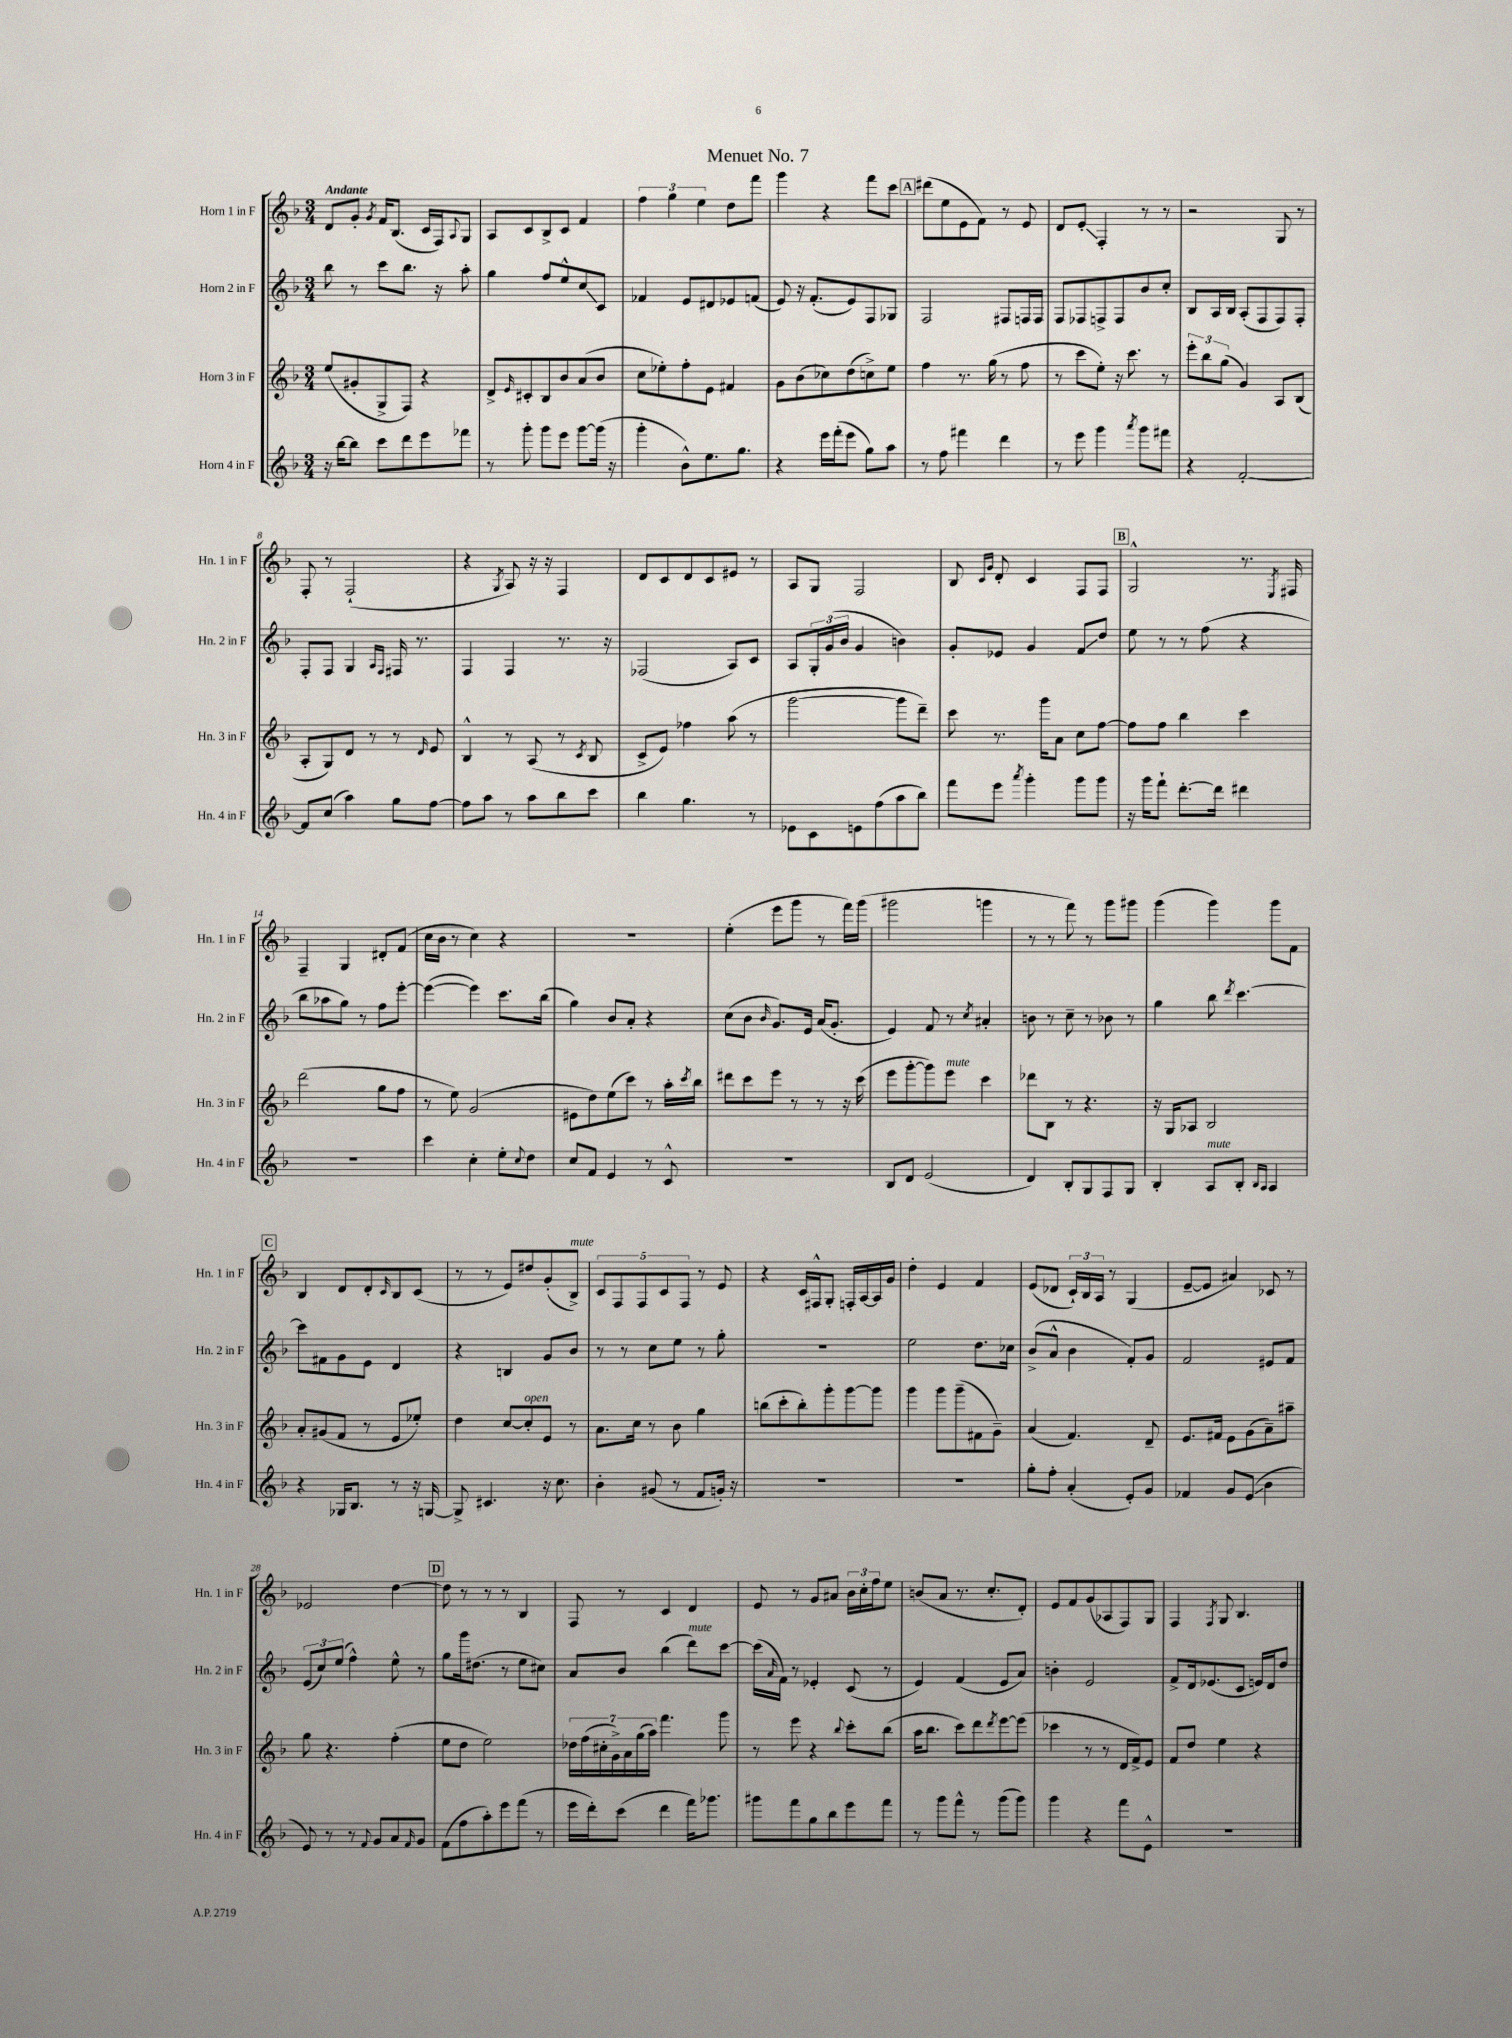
\header { title = "Menuet No. 7" }
<<
\new StaffGroup <<
\new Staff = "s0" \with { instrumentName = "Horn 1 in F" shortInstrumentName = "Hn. 1 in F" } {
    \clef treble \key f \major \numericTimeSignature \time 3/4 \tempo "Andante"
    d'8 g'8-. \acciaccatura { g'8 } f'16 bes8.( c'16 f16) \appoggiatura { a8 } g8 |
    a8 c'8 bes8-> c'8 f'4 |
    \tuplet 3/2 { f''4 g''4 e''4 } d''8 f'''8 |
    g'''4 r4 f'''8 c'''8 |
    \mark \markup { \box "A" } dis'''8( e''8 e'8 f'8) r8 e'8 |
    d'8 e'8-.\glissando f4-. r8 r8 |
    r2 g8 r8 |
    f8-. r8 f2-!( |
    r4 \acciaccatura { g8 } a8) r16 r16 f4 |
    d'8 c'8 d'8 c'8 eis'8 r8 |
    a8 g8 f2 |
    bes8 \grace { c'16 g'16 } d'8-. c'4 f8 f8 |
    \mark \markup { \box "B" } g2-^ r8. \acciaccatura { e8 } fis16 |
    f4-- g4 dis'8-. f'8( |
    c''16 bes'16 r8 c''4) r4 |
    R2. |
    e''4-.( e'''8 g'''8 r8 f'''16) g'''16( |
    gis'''2 g'''4 |
    r8 r8 f'''8) r8 g'''8 gis'''8 |
    g'''4( g'''4) g'''8 f'8 |
    \mark \markup { \box "C" } bes4 d'8 d'8-. \grace { c'16 } bes8 c'8( |
    r8 r8 e'8) dis''8 g'8-.( bes8->^\markup { \italic "mute" }) |
    \tuplet 5/4 { c'8 f8 f8 c'8 f8 } r8 e'8 |
    r4 c'16 fis16-^ g8-. f16-. a16~ a16 g'16 |
    d''4-. e'4 f'4 |
    e'8( des'8 \tuplet 3/2 { c'16-!) bes16 a16 } r8 g4( |
    e'8~-- e'8 ais'4) ces'8 r8 |
    ees'2 d''4~ |
    \mark \markup { \box "D" } d''8 r8 r8 r8 bes4 |
    f8 r8 c'4 d'4 |
    e'8 r8 g'8 ais'8 \tuplet 3/2 { bes'16 c''16-. f''16 } e''8 |
    b'8( a'8 r8. c''8.-. d'8-.) |
    e'8 f'8 g'8( aes8 f8) g8 |
    f4 \acciaccatura { f8 } g8 bes4. \bar "|." |
}
\new Staff = "s1" \with { instrumentName = "Horn 2 in F" shortInstrumentName = "Hn. 2 in F" } {
    \clef treble \key f \major \numericTimeSignature \time 3/4
    bes''8 r8 c'''8 bes''8. r16 a''8-. |
    g''4 f''8 e''8-^ c''8\glissando c'8 |
    fes'4 e'8 dis'8 ees'8 f'8( |
    e'8) r16 f'8.-.( e'8) f8 ges8 |
    \mark \markup { \box "A" } f2 fis8 f16 f16 |
    f8 fes8 f8-> f8 bes'8 c''8-. |
    bes8 a16 bes16 a8-.( f8 f8) f8-. |
    f8-. f8 g4 \grace { a16 f16 } fis16 r8. |
    f4 f4 r8. r16 |
    fes2( a8) c'8 |
    a8 \tuplet 3/2 { g16-. g'16( bes'16 } g'4 b'4) |
    g'8-. ees'8 g'4 f'8\glissando d''8 |
    \mark \markup { \box "B" } e''8 r8 r8 f''8( r4 |
    bes''8 aes''8 g''8) r8 f''8 e'''8~-. |
    e'''4~( e'''4) c'''8. bes''16( |
    g''4) bes'8 a'8-. r4 |
    c''8( bes'8 \grace { bes'16 } g'8.) e'16 a'16( g'8.-. |
    e'4) f'8 r8 \acciaccatura { c''8 } ais'4-. |
    b'8 r8 c''8-- r8 bes'8 r8 |
    g''4 bes''8 \acciaccatura { d'''8 } c'''4.~ |
    \mark \markup { \box "C" } c'''8 fis'8 g'8 e'8 d'4 |
    r4 b4 g'8 bes'8 |
    r8 r8 c''8 e''8 r8 g''8-. |
    R2. |
    e''2 d''8. ces''16 |
    bes'8->( a'8-^ bes'4 f'8-.) g'8 |
    f'2 eis'8 f'8 |
    \tuplet 3/2 { e'8( c''8) e''8( } f''4-^) e''8-^ r8 |
    \mark \markup { \box "D" } g''8 g'''16 dis''8.( r8 e''8 cis''8) |
    a'8 bes'8 bes''4( d'''8^\markup { \italic "mute" }) c'''8~ |
    c'''16( \grace { a'16 } f'16) r8 ees'4-. c'8( r8 |
    e'4) f'4( e'8 a'8) |
    b'4-. e'2 |
    f'8-> d'16 ees'8.( c'8 e'16) d'16 d''8 \bar "|." |
}
\new Staff = "s2" \with { instrumentName = "Horn 3 in F" shortInstrumentName = "Hn. 3 in F" } {
    \clef treble \key f \major \numericTimeSignature \time 3/4
    e''8( gis'8-. g8-> f8) r4 |
    d'8-> \grace { e'16 } cis'8-. bes8 bes'8 a'8( bes'8 |
    c''8 ees''8-.) f''8-. e'8 fis'4 |
    g'8 bes'8( ces''8) d''8( c''8->) e''8 |
    \mark \markup { \box "A" } f''4 r8. g''16( r8 f''8 |
    r8 c'''8 e''8-.) r16 c'''8. r8 |
    \tuplet 3/2 { e'''8-. bes''8 g''8( } g'4) a8 bes8( |
    a8-. g8) d'8 r8 r8 \grace { d'16 } e'8 |
    bes4-^ r8 a8( r8 \acciaccatura { c'8 } bes8 |
    c'8-> e'8) fes''4 a''8( r8 |
    g'''2~ g'''8 d'''8--) |
    c'''8 r8. g'''16 a'8 c''8 f''8~ |
    \mark \markup { \box "B" } f''8 f''8 bes''4 c'''4 |
    d'''2( g''8 f''8 |
    r8 e''8) g'2( |
    eis'8 d''8) e''8( c'''8) r8 a''16-. \acciaccatura { c'''8 } bes''16 |
    dis'''8 c'''8 e'''8 r8 r8 r16 c'''16( |
    e'''8 g'''8~-. g'''8) e'''8^\markup { \italic "mute" } c'''4 |
    des'''8 bes8 r8 r4. |
    r16 g16 aes8 bes2 |
    \mark \markup { \box "C" } a'8-. gis'8( f'8 r8 e'8 ees''8-.) |
    d''4 c''8~ c''8-.^\markup { \italic "open" } e'8 r8 |
    a'8. c''16 r8 bes'8 g''4 |
    b''8( c'''8-. b''8-.) g'''8-. g'''8~ g'''8 |
    g'''4 g'''8 g'''8--( fis'8 g'8--) |
    a'4( f'4.) d'8-- |
    e'8. fis'16 e'8 g'8( a'8--) ais''8-- |
    g''8 r4. f''4-.( |
    \mark \markup { \box "D" } e''8 d''8 e''2) |
    \tuplet 7/4 { des''16 f''16( cis''16-. g'16->) a'16 g''16( a''16) } f'''4. g'''8 |
    r8 e'''8 r4 \appoggiatura { bes''8 } c'''8-. bes''8( |
    a''16 bes''8. c'''8) d'''8 \acciaccatura { d'''8 } e'''8~ e'''8( |
    ces'''4 r8 r8 d'16 f'16->) e'8 |
    f'8 d''8 e''4 r4 \bar "|." |
}
\new Staff = "s3" \with { instrumentName = "Horn 4 in F" shortInstrumentName = "Hn. 4 in F" } {
    \clef treble \key f \major \numericTimeSignature \time 3/4
    r16 bes''16~ bes''8 c'''8 d'''8 e'''8 fes'''8 |
    r8 g'''8-. g'''8 e'''8 g'''8~ g'''16( r16 |
    g'''4-. bes'8-^) e''8. g''8. |
    r4 e'''16 f'''16-.( e'''8 g''8) a''8 |
    \mark \markup { \box "A" } r8 f''8 fis'''4 d'''4 |
    r8 e'''8 g'''4 \acciaccatura { a'''8 } g'''8 fis'''8 |
    r4 f'2~-. |
    f'8 c''8( a''4) g''8 f''8~ |
    f''8 a''8 r8 a''8 bes''8 c'''8 |
    bes''4 g''4. r8 |
    ees'8 c'8 e'8 f''8( a''8 bes''8) |
    f'''8 e'''8 \acciaccatura { a'''8 } g'''4-. g'''8 g'''8 |
    \mark \markup { \box "B" } r16 g'''16 f'''8-! d'''8.~-. d'''16 dis'''4 |
    R2. |
    c'''4 c''4-. e''8-. \appoggiatura { c''8 } d''8 |
    c''8 f'8 e'4 r8 c'8-^ |
    R2. |
    bes8 d'8 e'2( |
    d'4) bes8-. g8 f8 g8 |
    bes4-. a8^\markup { \italic "mute" } bes8-. \grace { bes16 a16 } a4 |
    \mark \markup { \box "C" } r4 ges16 bes8. r8 r16 g16~ |
    g8-> cis'4. r16 c''8. |
    bes'4-. gis'8( r8 f'8 g'16-.) r16 |
    R2. |
    R2. |
    g''8-. f''8-. a'4-.( e'8-.) g'8 |
    fes'4 g'8 e'8\glissando( bes'4 |
    e'8) r8 r8 \appoggiatura { f'8 } g'8 a'8 \grace { f'16 } g'8 |
    \mark \markup { \box "D" } f'8( f''8 a''8-.) e'''8 f'''8( r8 |
    e'''16 d'''16-.) c'''8( d'''4 f'''16) ges'''8. |
    gis'''8 f'''8 g''8 bes''8 e'''8 f'''8 |
    r8 g'''8 f'''8-^ r8 g'''8( g'''8) |
    g'''4 r4 f'''8 e'8-^ |
    R2. \bar "|." |
}
>>
>>
